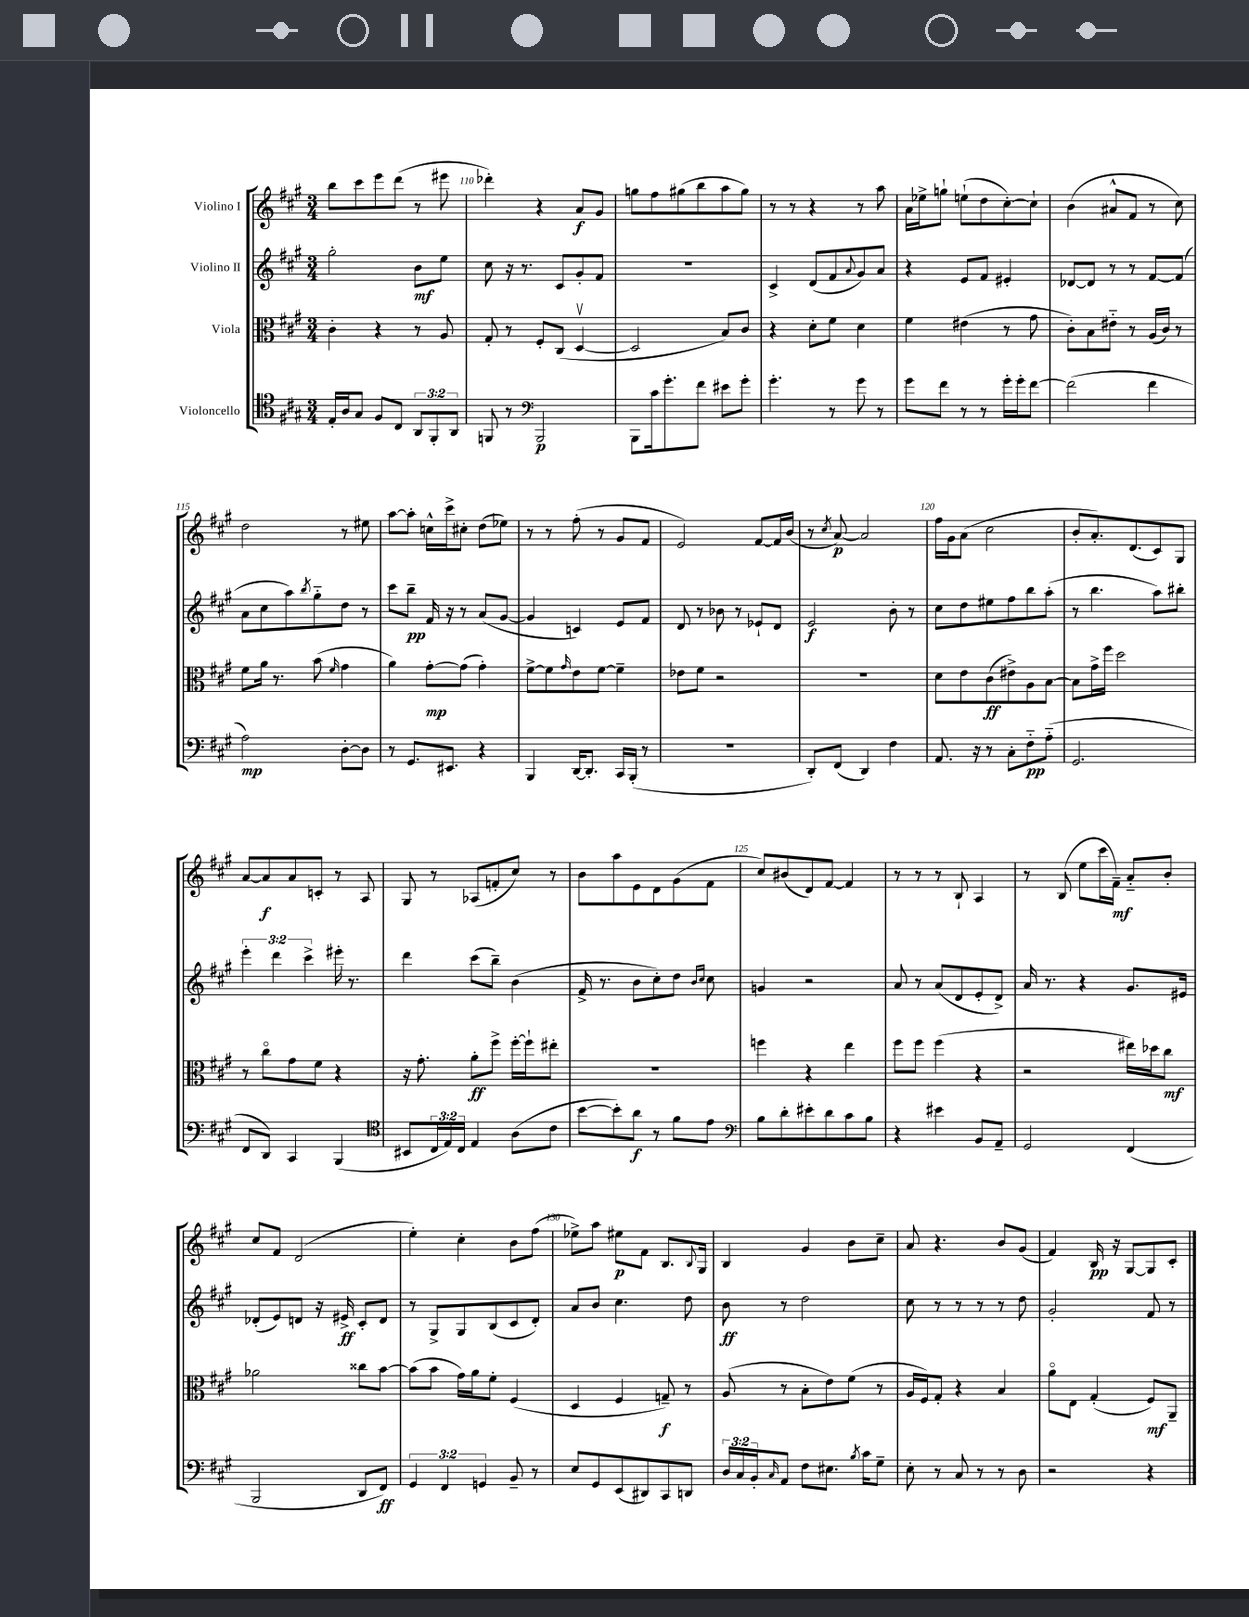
<<
\new StaffGroup <<
\new Staff = "s0" \with { instrumentName = "Violino I" } {
    \clef treble \key a \major \numericTimeSignature \time 3/4
    b''8 cis'''8 e'''8 d'''8( r8 eis'''8 |
    des'''4-.) r4 a'8\f gis'8 |
    g''8 fis''8 gis''8( b''8 a''8 gis''8) |
    r8 r8 r4 r8 a''8 |
    a'16 ees''16-> g''8-! e''8-!( d''8 cis''8~-.) cis''8-! |
    b'4( ais'8-^ fis'8 r8 cis''8) |
    d''2 r8 eis''8 |
    a''8~ a''8-. c''16-^ cis'''16-> cis''8-. d''8( ees''8) |
    r8 r8 fis''8-.( r8 gis'8 fis'8 |
    e'2) fis'8~ fis'16 b'16( |
    r8 \acciaccatura { cis''8 } a'8~\p) a'2 |
    fis''16 gis'16 a'8( cis''2 |
    b'8-. a'8.-.) d'8.( cis'8) gis8 |
    a'8~ a'8\f a'8 c'8-. r8 a8 |
    gis8 r8 aes8( f'8-. cis''8) r8 |
    b'8 a''8 e'8 d'8 gis'8( fis'8 |
    cis''8) bis'8( d'8) fis'8~ fis'4 |
    r8 r8 r8 b8-! a4 |
    r8 b8( e''8 cis'''16 fis'16--\mf) a'8-_ b'8-. |
    cis''8 fis'8 d'2( |
    e''4-.) cis''4-. b'8 fis''8( |
    ees''8->) a''8 eis''8\p fis'8 b8. \appoggiatura { b8 } gis16 |
    b4 gis'4 b'8 cis''8-- |
    a'8 r4. b'8 gis'8( |
    fis'4) b16\pp r16 gis8~ gis8 cis'8-. \bar "|." |
}
\new Staff = "s1" \with { instrumentName = "Violino II" } {
    \clef treble \key a \major \numericTimeSignature \time 3/4 \override Staff.TupletNumber.text = #tuplet-number::calc-fraction-text
    gis''2-. b'8\mf e''8 |
    cis''8 r16 r8. cis'8 gis'8-. fis'8 |
    R2. |
    cis'4-> d'8( fis'8 \appoggiatura { a'8 } gis'8) a'8 |
    r4 e'8 fis'8 eis'4-. |
    des'8~ des'8 r8 r8 fis'8~ fis'8( |
    a'8 cis''8 a''8) \acciaccatura { b''8 } gis''8-_ d''8 r8 |
    cis'''8 b''8--\pp fis'16 r16 r8 a'8( gis'8~ |
    gis'4 c'4) e'8 fis'8 |
    d'8 r8 bes'8 r8 ees'8-! d'8 |
    e'2\f b'8-. r8 |
    cis''8 d''8 eis''8 fis''8 b''8 a''8-.( |
    r8 b''4. a''8) bis''8-. |
    \tuplet 3/2 { e'''4-. d'''4 cis'''4-> } eis'''16-. r8. |
    d'''4 cis'''8( b''8--) b'4( |
    fis'16-> r8. b'8 cis''8-.) d''8 \grace { b'16 cis''16 } cis''8 |
    g'4 r2 |
    a'8 r8 a'8( d'8 e'8-. d'8->) |
    a'16 r8. r4 gis'8. eis'16 |
    des'8-.( e'8) d'8 r16 eis'16->\ff cis'8-. d'8 |
    r8 gis8-> gis8 b8( cis'8 d'8-.) |
    a'8 b'8 cis''4. d''8 |
    b'8\ff r8 d''2 |
    cis''8 r8 r8 r8 r8 d''8 |
    gis'2-. fis'8 r8 \bar "|." |
}
\new Staff = "s2" \with { instrumentName = "Viola" } {
    \clef alto \key a \major \numericTimeSignature \time 3/4
    cis'4-. r4 r8 a8 |
    gis8-. r8 fis8-. cis8( d4~\upbow |
    d2 b8) cis'8 |
    r4 d'8-. fis'8 d'4 |
    fis'4 eis'4( r8 gis'8 |
    cis'8-.) b8 eis'8-_ r8 a16( cis'16) r8 |
    fis'8 a'16 r8. b'8( \grace { fis'16 } gis'4 |
    a'4) gis'8~-.\mp gis'8( gis'4-.) |
    fis'8~-> fis'8 \grace { gis'16 } e'8 fis'8~ fis'4-- |
    ees'8 fis'8 r2 |
    R2. |
    d'8 e'8 cis'8\ff( eis'8->) a8 b8~ |
    b8 gis'16-> fis''16 d''2 |
    r8 cis''8\flageolet gis'8 fis'8 r4 |
    r16 gis'8.-. a'8-.\ff fis''8-> fis''16~-. fis''16-! eis''8-. |
    R2. |
    f''4 r4 e''4 |
    fis''8 fis''8 fis''4( r4 |
    r2 eis''16) des''16 cis''8\mf |
    aes'2 cisis''8 b'8~ |
    b'8( b'8 gis'16) a'16 fis'8-. fis4( |
    d4 fis4 g8--\f) r8 |
    a8( r8 b8-. e'8) fis'8( r8 |
    a16 fis16) gis8-. r4 b4 |
    a'8\flageolet e8 gis4-.( fis8\mf) a,8-- \bar "|." |
}
\new Staff = "s3" \with { instrumentName = "Violoncello" } {
    \clef tenor \key a \major \numericTimeSignature \time 3/4 \override Staff.TupletNumber.text = #tuplet-number::calc-fraction-text
    e16-. a16 gis8 fis8 cis8 \tuplet 3/2 { a,8 fis,8-. a,8 } |
    f,8 r8 \clef bass b,,2\p |
    b,,8 cis'16 gis'8.-. fis'8 eis'8 gis'8-. |
    gis'4.-. r8 gis'8 r8 |
    gis'8 fis'8 r8 r8 gis'16-. gis'16-. fis'8~ |
    fis'2( fis'4 |
    a2\mp) d8~-. d8 |
    r8 gis,8. eis,8. r4 |
    b,,4 d,16~ d,8.-. cis,16 b,,16-.( r8 |
    R2. |
    d,8-.) fis,8( d,4) fis4 |
    a,8. r16 r8 cis8-. fis8-_\pp a8-_( |
    gis,2. |
    fis,8 d,8) cis,4 b,,4( |
    \clef tenor bis,8 \tuplet 3/2 { cis16 e16) cis16 } e4 a8( cis'8 |
    b'8~ b'8-.) a'8\f r8 fis'8 e'8 |
    \clef bass b8 d'8-. eis'8-. d'8 cis'8 b8 |
    r4 eis'4 b,8 a,8-- |
    gis,2 fis,4( |
    b,,2 d,8 fis,8\ff) |
    \tuplet 3/2 { gis,4 fis,4 g,4 } b,8-- r8 |
    e8 gis,8 e,8( dis,8) cis,8 d,8 |
    \tuplet 3/2 { d16 cis16 b,16-. } \grace { cis16 } a,8 fis8 eis8. \acciaccatura { b8 } cis'16 gis8-- |
    e8-. r8 cis8 r8 r8 d8 |
    r2 r4 \bar "|." |
}
>>
>>
\layout { \context { \Score currentBarNumber = #109 \override BarNumber.break-visibility = ##(#f #t #t) barNumberVisibility = #(every-nth-bar-number-visible 5) } }
